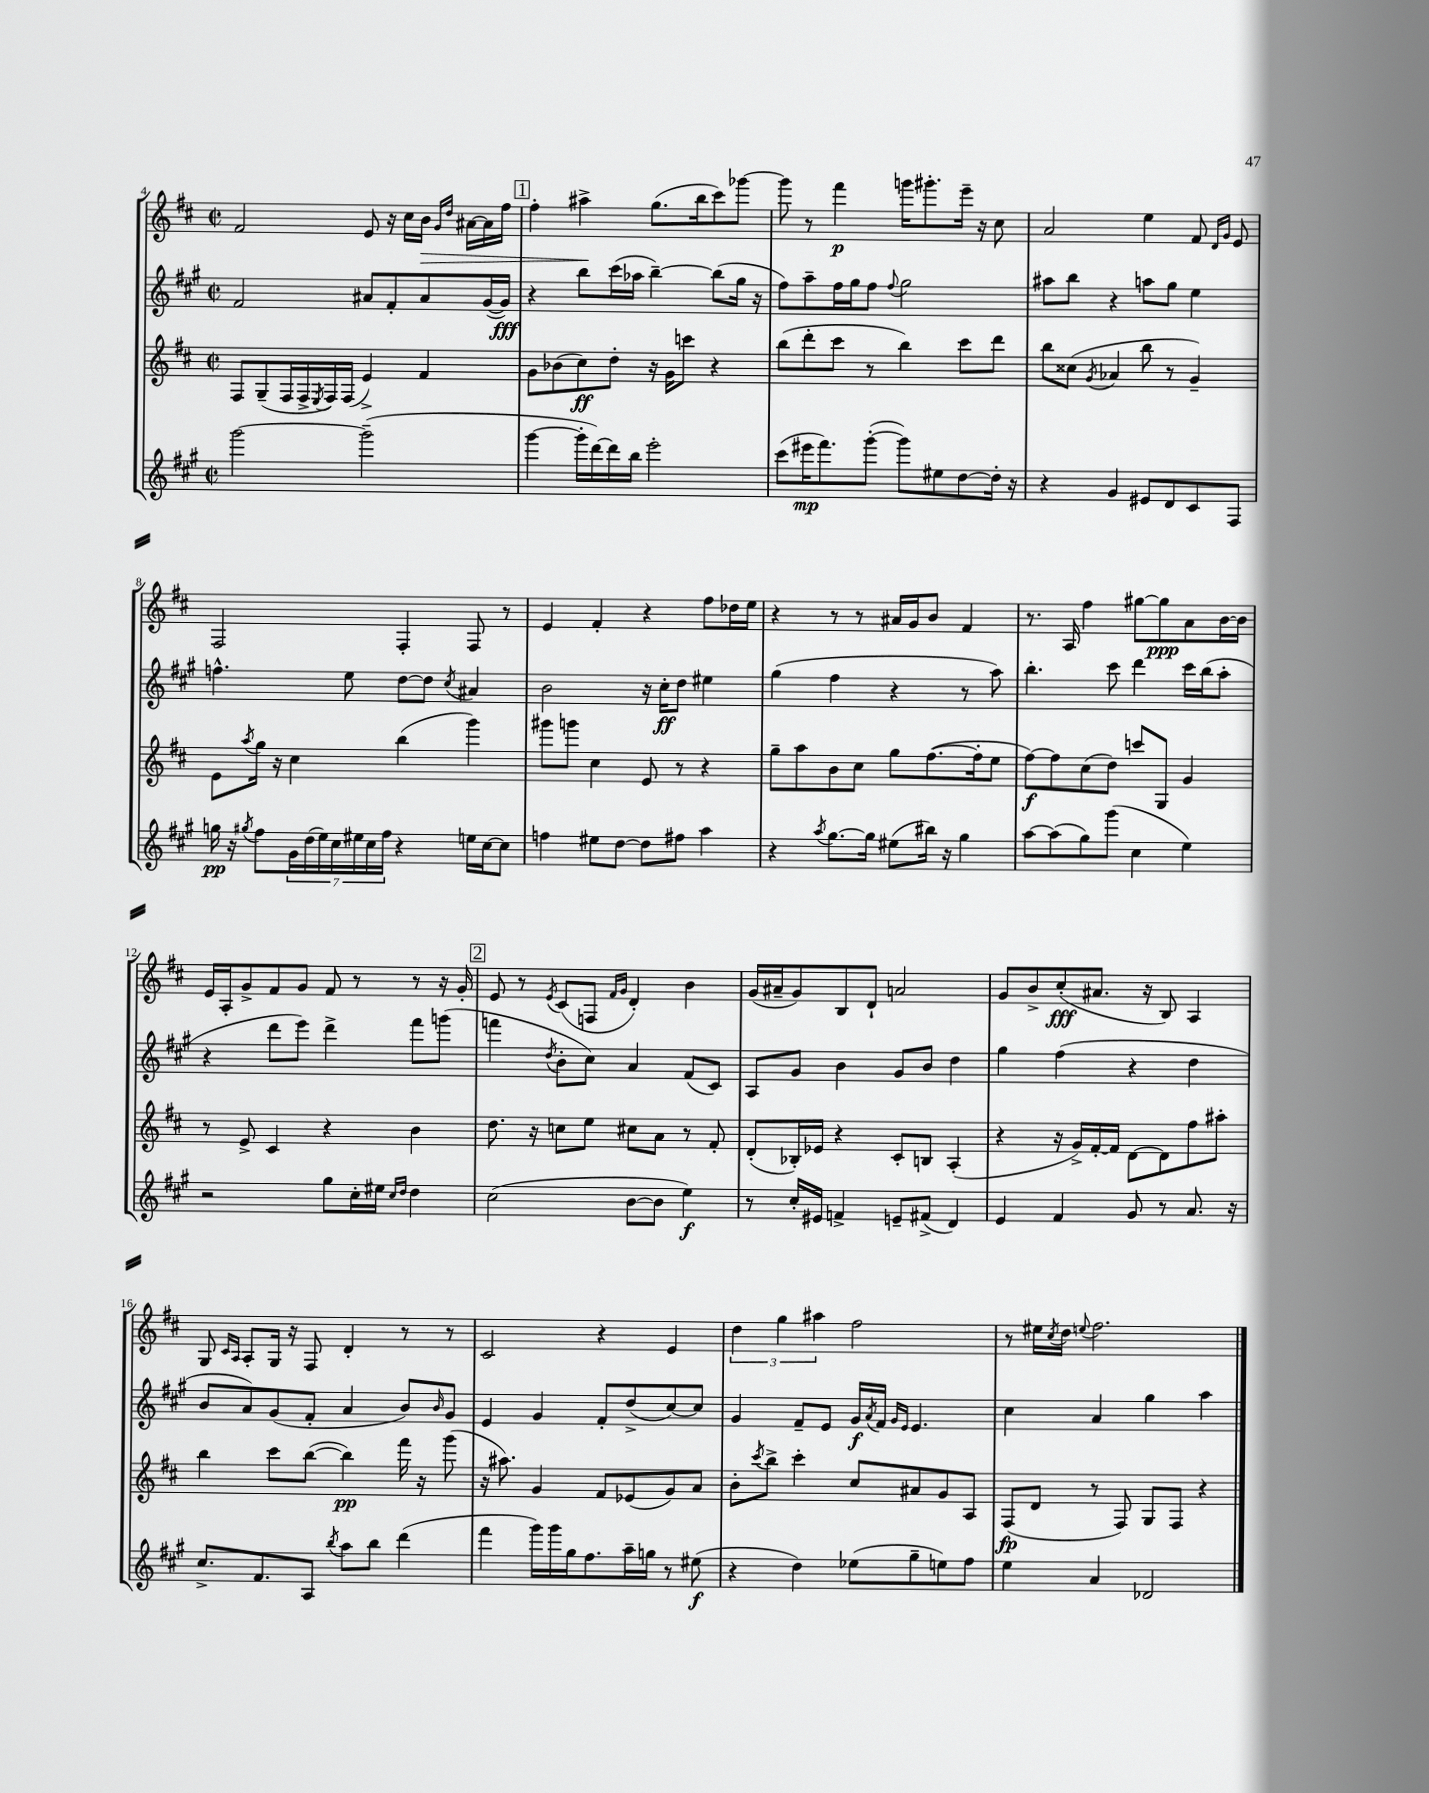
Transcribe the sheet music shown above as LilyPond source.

<<
\new StaffGroup <<
\new Staff = "s0" {
    \clef treble \key d \major \defaultTimeSignature \time 2/2
    fis'2 e'8 r16 cis''16 b'16\> \grace { g'16 d''16 } ais'16~ ais'16 fis''16 |
    \mark \markup { \box "1" } fis''4-. ais''4->\! g''8.( b''16 cis'''8) ges'''8~ |
    ges'''8 r8 fis'''4\p g'''16 gis'''8.-. e'''16-- r16 cis''8 |
    a'2 e''4 fis'8 \grace { d'16 g'16 } e'8 |
    fis2 fis4-. fis8 r8 |
    e'4 fis'4-. r4 fis''8 des''16 e''16 |
    r4 r8 r8 ais'16 g'16 b'8 fis'4 |
    r8. a16 fis''4 gis''8~ gis''8\ppp a'8 b'16~ b'16 |
    e'16 a16-. g'8-> fis'8 g'8 fis'8 r8 r8 r16 g'16-. |
    \mark \markup { \box "2" } e'8 r8 \acciaccatura { e'8 } cis'8( f8 \grace { fis'16 g'16 } d'4-.) b'4 |
    g'16( ais'16-- g'8) b8 d'8-! a'2 |
    g'8 b'8-> cis''8-.\fff( ais'8. r16 b8) a4 |
    g8 \grace { cis'16 a16 } a8-. g16 r16 fis8 d'4-. r8 r8 |
    cis'2 r4 e'4 |
    \tuplet 3/2 { d''4 g''4 ais''4 } fis''2 |
    r8 eis''16 \acciaccatura { cis''8 } d''16 \appoggiatura { e''8 } fis''2. \bar "|." |
}
\new Staff = "s1" {
    \clef treble \key a \major \defaultTimeSignature \time 2/2
    fis'2 ais'8 fis'8-. ais'8 gis'16~( gis'16\fff) |
    \mark \markup { \box "1" } r4 b''8 cis'''16( aes''16 b''4~--) b''8( gis''16 r16 |
    fis''8) a''8-- fis''16 gis''16 fis''8 \appoggiatura { fis''8 } gis''2 |
    ais''8 b''8 r4 a''8 gis''8 e''4 |
    f''4.-^ e''8 d''8~ d''8 \acciaccatura { cis''8 } ais'4 |
    b'2 r16 cis''16-.\ff d''8 eis''4 |
    gis''4( fis''4 r4 r8 a''8) |
    b''4.-. cis'''8 d'''4 cis'''16 b''16( a''8-. |
    r4 d'''8 e'''8) d'''4-> fis'''8 g'''8( |
    \mark \markup { \box "2" } f'''4 \acciaccatura { d''8 } b'8-. cis''8) a'4 fis'8( cis'8) |
    a8 gis'8 b'4 gis'8 b'8 d''4 |
    gis''4 fis''4( r4 d''4 |
    b'8 a'8) gis'8( fis'8-. a'4 b'8) \grace { b'16 } gis'8 |
    e'4 gis'4 fis'8-. d''8->( cis''8~) cis''8 |
    gis'4 fis'8-- e'8 gis'16\f \acciaccatura { a'8 } fis'16 \grace { gis'16 e'16 } e'4. |
    cis''4 a'4 gis''4 a''4 \bar "|." |
}
\new Staff = "s2" {
    \clef treble \key d \major \defaultTimeSignature \time 2/2
    fis8 g8--( fis16 fis16-> \acciaccatura { e8 } fis16) fis16( e'4->) fis'4 |
    \mark \markup { \box "1" } g'8 bes'8( cis''8\ff) d''8-. r16 g'16 c'''8 r4 |
    b''8( d'''8-. cis'''8 r8 b''4) cis'''8 d'''8 |
    b''8 cisis''8( \acciaccatura { g'8 } aes'4 b''8 r8 g'4--) |
    e'8 \acciaccatura { a''8 } g''16 r16 cis''4 b''4( g'''4) |
    gis'''8 g'''8 cis''4 e'8 r8 r4 |
    g''8-- a''8 b'8 cis''8 g''8 fis''8.~( fis''16-. e''8 |
    fis''8~\f) fis''8 cis''8( d''8) c'''8 g8 g'4 |
    r8 e'8-> cis'4 r4 b'4 |
    \mark \markup { \box "2" } d''8. r16 c''8 e''8 cis''8 a'8 r8 fis'8-. |
    d'8-.( bes16-.) ees'16 r4 cis'8-. b8 a4-.( |
    r4 r16 g'16->) fis'16~-. fis'16 d'8~ d'8 fis''8 ais''8-. |
    b''4 cis'''8 b''8~( b''4\pp) fis'''16 r16 g'''8( |
    r16 ais''8.) g'4 fis'8 ees'8( g'8) a'8 |
    b'8-. \acciaccatura { cis'''8 } b''8-> cis'''4-. cis''8 ais'8 g'8 a8 |
    fis8\fp( d'8 r8 fis8) g8 fis8 r4 \bar "|." |
}
\new Staff = "s3" {
    \clef treble \key a \major \defaultTimeSignature \time 2/2
    gis'''2~ gis'''2--( |
    \mark \markup { \box "1" } gis'''4~ gis'''16-. d'''16~) d'''16 b''16 e'''2-. |
    cis'''8( eis'''16\mp fis'''8.) gis'''8~-.( gis'''8) eis''8 d''8~ d''16-. r16 |
    r4 gis'4 eis'8 d'8 cis'8 fis8 |
    g''16\pp r16 \acciaccatura { gis''8 } fis''8 \tuplet 7/4 { gis'16 d''16( e''16) cis''16 eis''16 cis''16 fis''16 } r4 e''16 cis''16~ cis''8 |
    f''4 eis''8 d''8~ d''8 fis''8 a''4 |
    r4 \acciaccatura { a''8 } gis''8.~ gis''16 eis''8( bis''16) r16 gis''4 |
    a''8~ a''8( gis''8) gis'''8( cis''4 e''4) |
    r2 gis''8 cis''16-. eis''16 \grace { cis''16 d''16 } d''4 |
    \mark \markup { \box "2" } cis''2( b'8~ b'8 e''4\f) |
    r8 cis''16-. eis'16 f'4-> e'8-- fis'8->( d'4) |
    e'4 fis'4 gis'8 r8 a'8. r16 |
    cis''8.-> fis'8. a8 \acciaccatura { b''8 } a''8 b''8 d'''4( |
    fis'''4 gis'''16) gis'''16 gis''16 fis''8. a''16-- g''16 r8 eis''8\f( |
    r4 d''4) ees''8( gis''8-- e''8) fis''8 |
    e''4 a'4 des'2 \bar "|." |
}
>>
>>
\layout { \context { \Score currentBarNumber = #4 } }
